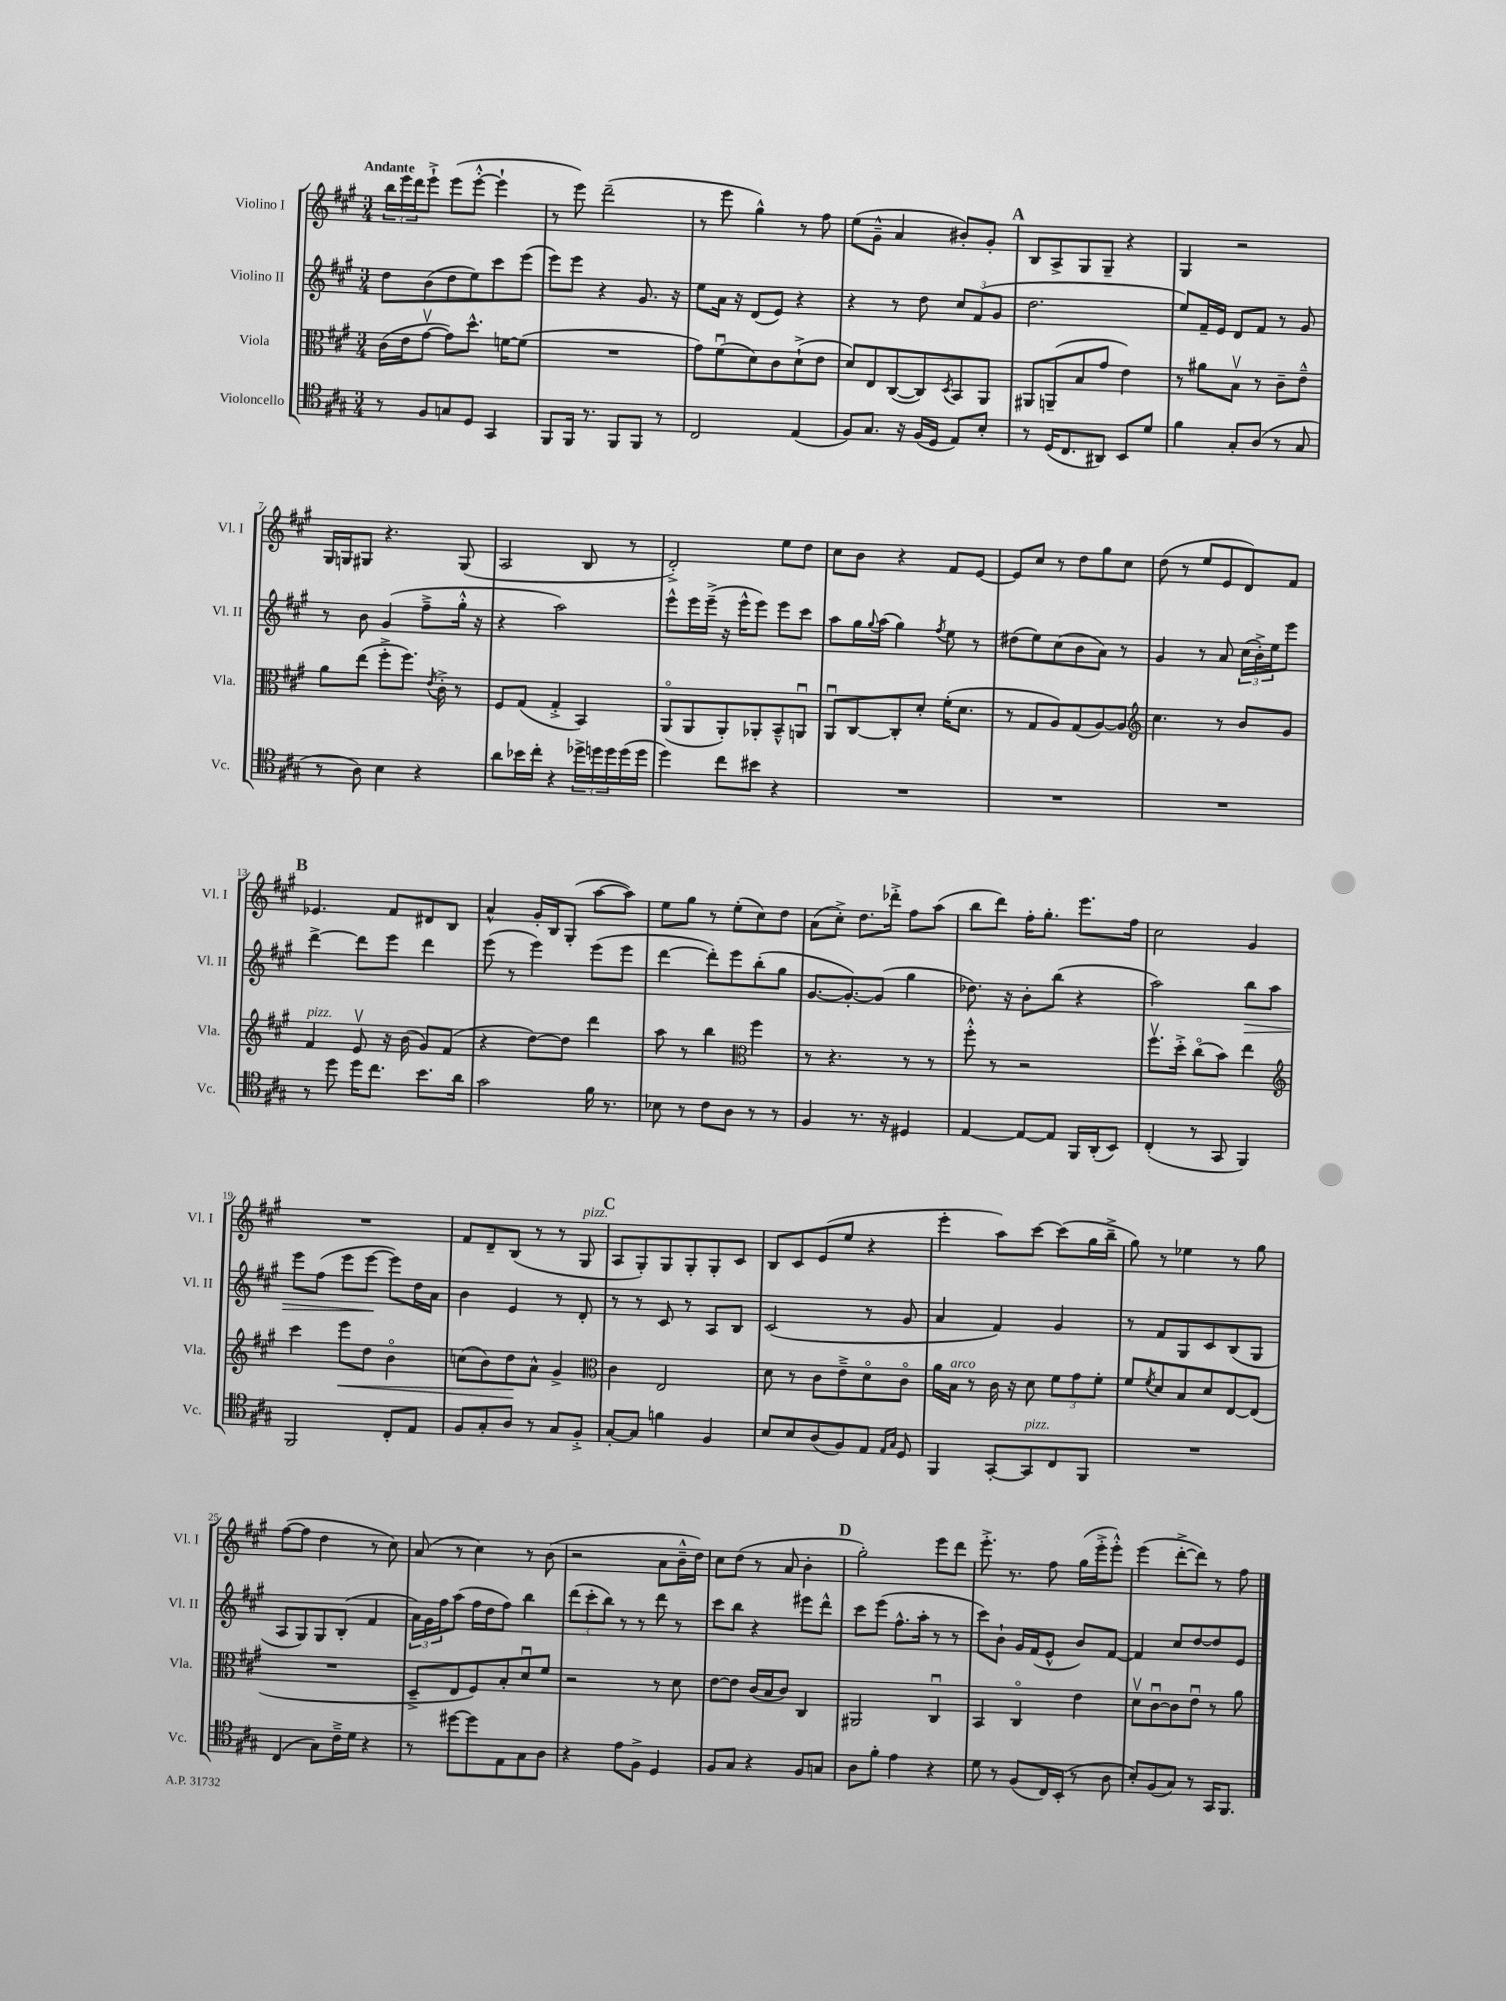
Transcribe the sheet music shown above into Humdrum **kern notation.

**kern	**kern	**kern	**kern
*staff4	*staff3	*staff2	*staff1
*clefC4	*clefC3	*clefG2	*clefG2
*k[f#c#g#]	*k[f#c#g#]	*k[f#c#g#]	*k[f#c#g#]
*M3/4	*M3/4	*M3/4	*M3/4
8r	(16c#	8dd	24bb
.	.	.	24eee
.	16e	.	.
.	.	.	24ddd
8F#	[8g#v	(8b	8eee`^
8G	8g#])	8dd	(8eee
8D	8.dd^^	8ee)	[8eee'^^
4GG#	.	8ccc#	4eee`]
.	[16f	.	.
.	(8f]	(8eee	.
=	=	=	=
8FF#	2.r	8eee)	8r
16FF#	.	8eee	8eee)
8.r	.	.	.
.	.	4r	(2ddd~
8FF#	.	.	.
8FF#	.	8.g#	.
8r	.	.	.
.	.	16r	.
=	=	=	=
2C#	8g#)	8ee	8r
.	(8f#u	16a	8eee
.	.	16r	.
.	8d)	(8d	4gg#^^)
.	8c#	8e)	.
(4E	(8d`^	4r	8r
.	8e	.	8ff#
=	=	=	=
8F#)	8d)	4r	(8ee
8.G#	8E	.	8g#~^^
.	([8C#	8r	4a
16r	.	.	.
(16F#	8C#])	8dd	.
16D	.	.	.
.	8qD	.	.
8E)	8BB	12cc#	8b#')
.	.	(12f#	.
8B'	8AA	.	8g#'
.	.	12g#	.
=	=	=	=
8r	8AA#	2.dd	8B
(16D	(8AA~	.	8A^
8.C#	.	.	.
.	8B	.	8G#
8AA#)	8g#	.	8G#~
8BB	4e)	.	4r
8d	.	.	.
=	=	=	=
4f#	8r	8ee)	4G#
.	8a#	16f#~	.
.	.	16e	.
8G#'	8Bv	8d	2r
(8A	8r	8f#	.
8r	8c#~	8r	.
8G#	8e~^^	8g#	.
=	=	=	=
8r	8a	8r	16G#
.	.	.	16G
8A)	(8ee	8b	8G#
4B	8ff#'^	(4g#	4.r
.	8.ff#)	.	.
4r	.	8ff#~^	.
.	8qe	.	.
.	16c#'^	.	.
.	8r	16gg#'^^	(8G#
.	.	16r	.
=	=	=	=
8a	8F#	4r	2A
16b-	(8G#	.	.
16cc#'	.	.	.
4r	4G#'^	2aa)	.
24dd-^	4BB)	.	8B
24dd	.	.	.
24dd	.	.	.
(16dd	.	.	8r
16dd	.	.	.
=	=	=	=
4dd)	(8AAo	8eee^^	2d'^)
.	8AA	16eee	.
.	.	(16eee~^	.
8cc#	8AA')	16r	.
.	.	16eee^^	.
8b#	8AA-'	8eee)	.
4r	8BB~^^	8eee	8ee
.	8AAu	8ccc#	8dd
=	=	=	=
2.r	8AAu	8aa	8cc#
.	[8C#	16gg#	8b
.	.	8qqgg#	.
.	.	(16aa	.
.	8C#']	4gg#)	4r
.	8d'	.	.
.	.	8qff#	.
.	(16f#'	8ee	8f#
.	8.d	.	.
.	.	8r	[8e
=	=	=	=
2.r	8r	(8dd#	8e]
.	8G#	8ee)	8cc#
.	8A)	(8cc#	8r
.	(8G#	8b	8dd
.	[8A)	8a)	8gg#
.	8A]	8r	8cc#
=	=	=	=
*	*clefG2	*	*
2.r	4.cc#	4g#	(8dd
.	.	.	8r
.	.	8r	8ee
.	8r	8a	8e
.	8b	(24cc#	8d)
.	.	24b'^)	.
.	.	24ee	.
.	8g#	8eee	8f#
=	=	=	=
8r	4f#	[4ddd^	4.e-
8dd	.	.	.
16dd	8ev	8ddd]	.
8.cc#	.	.	.
.	16r	8eee	8f#
.	(16b	.	.
8.b	8g#)	4ddd	8d#
.	(8f#	.	8B
16a	.	.	.
=	=	=	=
2g#	4r	(8eee	4a^^
.	.	8r	.
.	[8dd)	4eee)	16g#'
.	.	.	16B
.	8dd]	.	(8G#'
16f#	4ddd	(8eee	[8aa
8.r	.	.	.
.	.	8eee	8aa])
=	=	=	=
8B-	8aa	[4ddd	8ee
8r	8r	.	8gg#
8c#	4bb	8ddd'])	8r
8A	.	8eee	(8ee'
*	*clefC3	*	*
8r	4ff#	(8bb'	8cc#)
8r	.	8gg#	8dd
=	=	=	=
4F#	8r	[8.g#	(8a
.	4.r	.	8cc#'^)
.	.	8.g#'_)	.
8.r	.	.	8.dd
.	.	(8g#]	.
16r	.	.	16ddd-'^
4D#	8r	4gg#	8ff#
.	8r	.	(8aa
=	=	=	=
[4E	8ff#'^^	8.dd-)	8bb
.	8r	.	8ddd)
.	.	16r	.
8E_	2r	8b'	16ff#'
.	.	.	8.gg#'
8E]	.	(8bb	.
16FF#	.	4r	8.eee
(16AA'	.	.	.
8BB)	.	.	.
.	.	.	16ff#
=	=	=	=
(4C#'	8.ff#v	2aa)	2cc#
.	16dd'^	.	.
8r	(8cc#o	.	.
8GG#	8b)	.	.
4FF#)	4ee	8bb	4g#
.	.	8aa	.
=	=	=	=
*	*clefG2	*	*
2FF#	4ccc#	8eee	2.r
.	.	(8ff#	.
.	8eee	8eee	.
.	8dd	[8eee	.
8C#'	4bo	8eee])	.
8E	.	16dd	.
.	.	16a	.
=	=	=	=
8F#	(8cc	4b	8f#
8G#'	8b)	.	8d~
8A	8dd	4e	(8B
8r	8a^^	.	8r
8G#	4g#^	8r	8r
8F#'^	.	8d'	8G#
=	=	=	=
*	*clefC3	*	*
[8G#'	4c#	8r	8A
8G#]	.	8r	8G#')
4f	2E	8c#	8G#
.	.	8r	8G#'
4F#	.	8A	8G#'
.	.	8B	8c#
=	=	=	=
8B	8d	(2c#	8B
8B	8r	.	8c#
(8A	8c#	.	(8e
8F#)	8e~^	.	8ee
8E	8do	8r	4r
16qqE	.	.	.
16qqG#	.	.	.
8D	8c#o	8g#	.
=	=	=	=
4FF#	16a	4a	4eee'
.	16B	.	.
.	8r	.	.
[8GG#'	16c#	4f#)	8aa)
.	16r	.	.
8GG#]	8d	.	[8ccc#
8C#	12f#	4g#	(8ccc#]
.	12g#	.	.
8FF#	.	.	16gg#
.	12f#'	.	.
.	.	.	16bb~^
=	=	=	=
2.r	8f#	8r	8gg#)
.	8qf#	.	.
.	8d	8f#	8r
.	8B	8G#	4ee-
.	8d	8c#	.
.	[8E	(8B	8r
.	(8E]	8G#	8gg#
=	=	=	=
(4C#	2.r	8A	([8ff#
.	.	8G#)	8ff#]
8G#)	.	8G#	4dd
16c#~^	.	(8B'	.
16d	.	.	.
4r	.	4f#	8r
.	.	.	8cc#)
=	=	=	=
8r	8D~^	24a)	(8a
.	.	24g#	.
.	.	24ff#	.
[8dd#	8E	(8aa	8r
8dd#]	8F#)	16ff#	4cc#)
.	.	16dd	.
8E	8B'	8ff#)	.
8G#	8du	4bb	8r
8A	8f#	.	(8b
=	=	=	=
4r	2r	(12ddd	2r
.	.	12ccc#'	.
.	.	12bb)	.
8e	.	8r	.
8F#^	.	8r	.
4D	8r	8ddd	8a
.	8d	8r	16b~^^
.	.	.	16dd)
=	=	=	=
8F#	[8e	8ccc#	8cc#
8G#	8e]	8bb	(8dd
4r	(16c#	4r	8r
.	16B	.	.
.	8c#)	.	8a
8F#	4C#	8eee#	4b'
8G	.	8ddd^^	.
=	=	=	=
8A	2AA#	8ccc#	2gg#')
8f#'	.	(8eee	.
4e	.	8.ff#^^	.
.	.	16aa'	.
4r	4C#u	8r	8eee
.	.	8r	8ddd
=	=	=	=
8d	4BB	8ccc#)	8.eee'^
8r	.	8b`	.
.	.	.	8.r
(8F#	4C#o	16g#	.
.	.	(16f#	.
16C#)	.	8e^^	8ff#
(16BB'	.	.	.
8r	4e	8b)	(16gg#
.	.	.	16eee'^
8A	.	[8f#	8eee'^^)
=	=	=	=
8B')	8dv	4f#]	(4eee
(8F#	[8c#u	.	.
8G#)	8c#]	8cc#	[8ddd'^
8r	8eu	[8dd	8ddd])
16GG#	8r	8dd]	8r
8.FF#	.	.	.
.	8a	8e	8ff#
==	==	==	==
*-	*-	*-	*-
